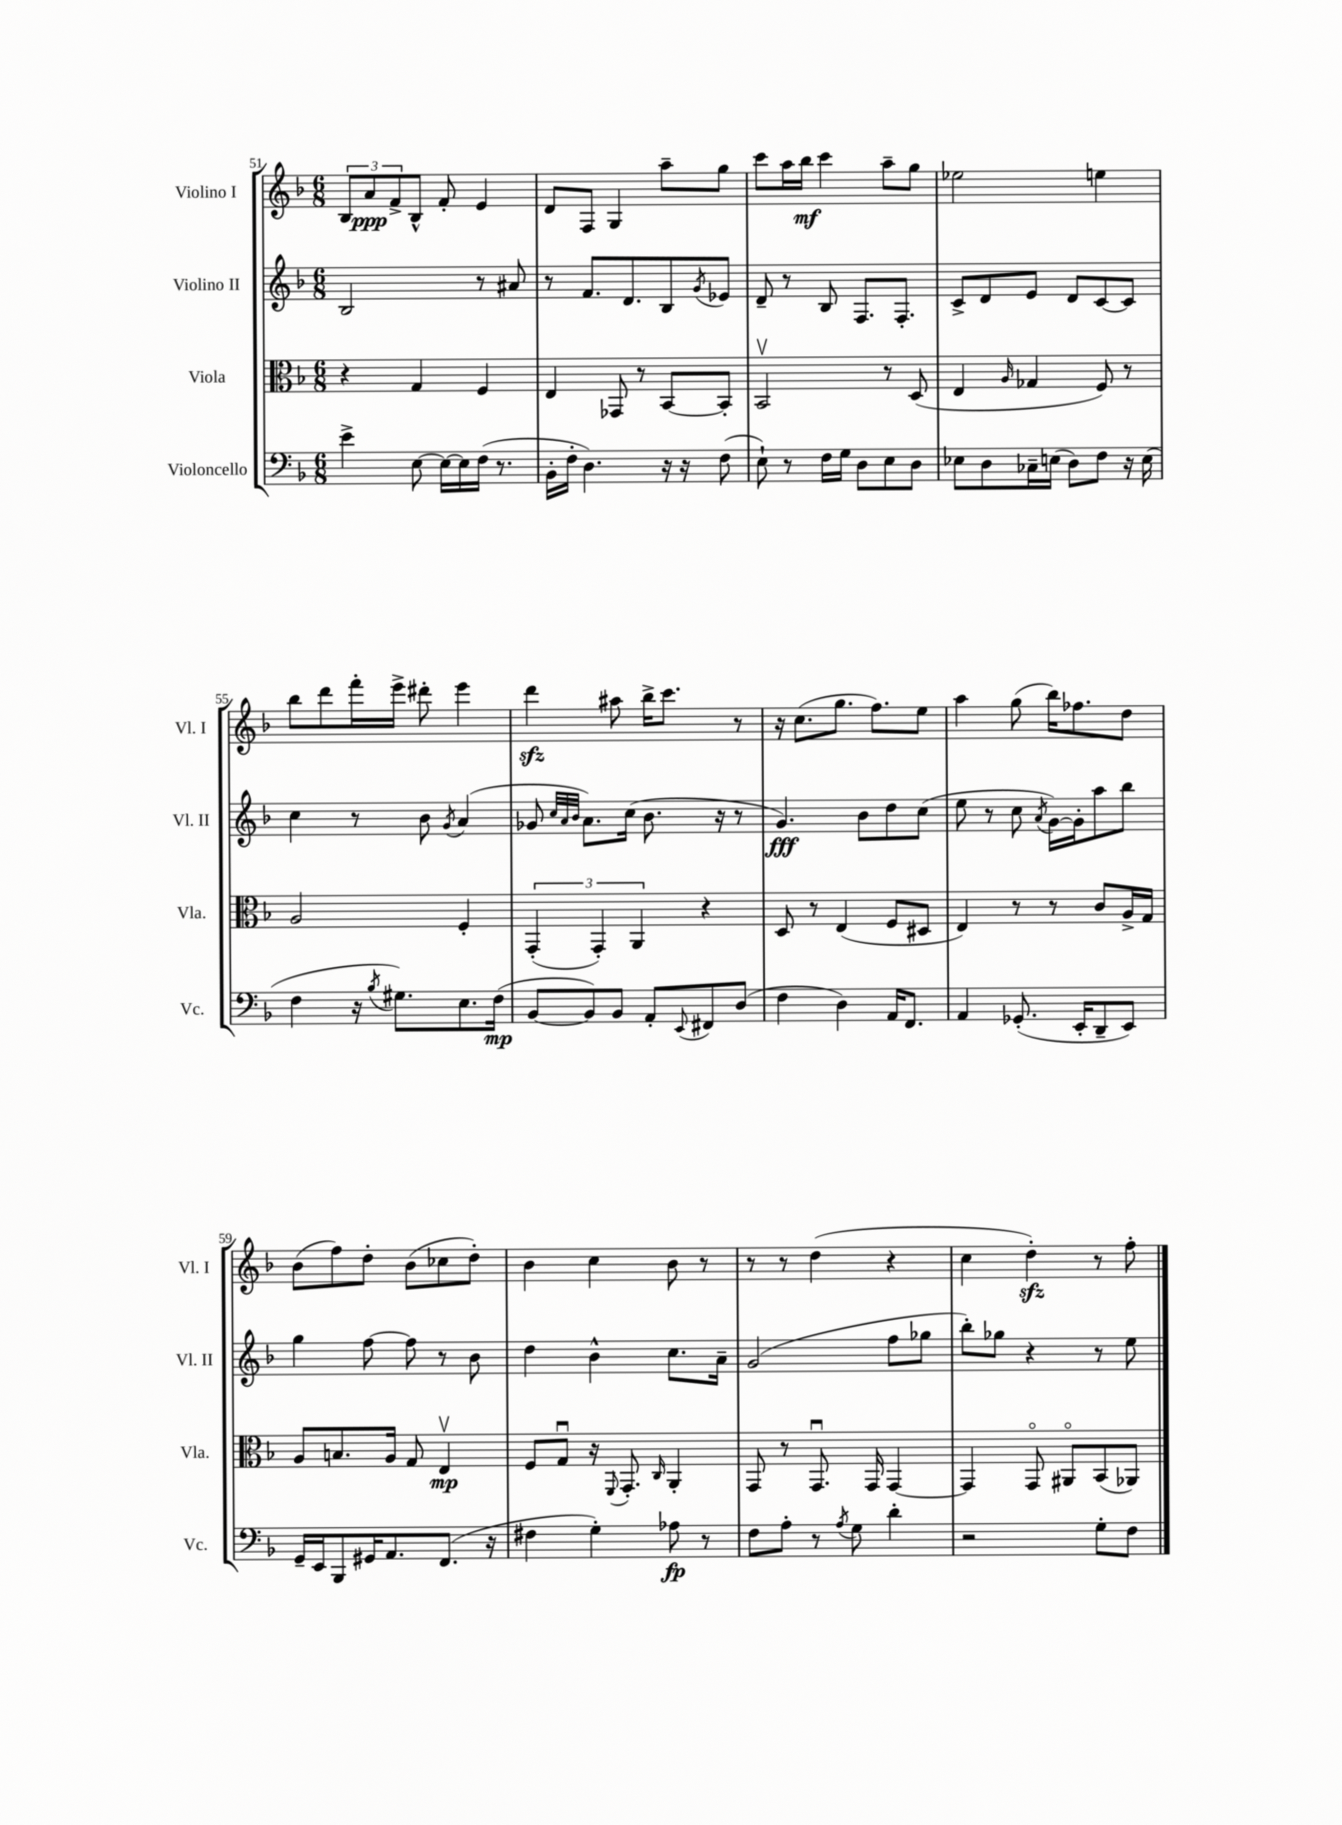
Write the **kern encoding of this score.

**kern	**kern	**kern	**kern
*staff4	*staff3	*staff2	*staff1
*clefF4	*clefC3	*clefG2	*clefG2
*k[b-]	*k[b-]	*k[b-]	*k[b-]
*M6/8	*M6/8	*M6/8	*M6/8
4e^\	4r	2B-/	12B-/L
.	.	.	12a/
.	.	.	12f^/
[8E\	4G/	.	8B-^^/J
16E\_LL	.	.	8f'/
16E\]	.	.	.
(16F\JJ	4F/	8r	4e/
8.r	.	.	.
.	.	8a#/	.
=	=	=	=
16BB-'\LL	4E/	8r	8d/L
16F'\JJ	.	.	.
4.D\)	.	8.f/L	8F/J
.	8GG-/	.	4G/
.	.	8.d/	.
.	8r	.	.
16r	[8BB-/L	8B-/	8aa~\L
16r	.	.	.
.	.	8qg/	.
(8F\	8BB-'/]J	8e-/J	8gg\J
=	=	=	=
8E`\)	2BB-v/	8d~/	8ccc\L
8r	.	8r	16aa\L
.	.	.	16bb-\JJ
16F\LL	.	8B-/	4ccc\
16G\JJ	.	.	.
8D\L	.	8.F/L	.
8E\	8r	.	8aa~\L
.	.	8.F'/J	.
8D\J	(8D/	.	8gg\J
=	=	=	=
8E-\L	4E/	8c^/L	2ee-\
8D\	.	8d/	.
.	16qqA/	.	.
16C-~\L	4G-/	8e/J	.
(16E\JJ	.	.	.
8D\L)	.	8d/L	.
8F\J	8F/)	[8c/	4ee\
16r	8r	8c/]J	.
(16E\	.	.	.
=	=	=	=
4F\	2A/	4cc\	8bb-\L
.	.	.	8ddd\
16r	.	8r	16fff'\L
8qB-/	.	.	.
8.G#\L)	.	.	16eee^\JJ
.	.	8b-\	8ddd#'\
.	.	8qg/	.
8.E\	4F'/	(4a/	4eee\
(16F\Jk	.	.	.
=	=	=	=
[8BB-/L	(6GG'/	8g-/	4ddd\
.	.	32qqcc/LLL	.
.	.	32qqa/	.
.	.	32qqb-/JJJ	.
8BB-/])	.	8.a\L)	.
.	6GG'/)	.	.
8BB-/J	.	.	8aa#\
.	.	(16cc\Jk	.
.	6AA/	.	.
8AA'/L	.	8.b-\	16bb-^\LK
.	.	.	8.ccc\J
8qqEE/	.	.	.
8FF#/	4r	.	.
.	.	16r	.
(8D/J	.	8r	8r
=	=	=	=
4F\	8D/	4.g/)	16r
.	.	.	(8.cc\L
.	8r	.	.
4D\)	(4E/	.	8.gg\J
.	.	8b-\L	.
.	.	.	8.ff\L)
16AA/LK	8F/L	8dd\	.
8.FF/J	.	.	.
.	8D#/J	(8cc\J	8ee\J
=	=	=	=
4AA/	4E/)	8ee\	4aa\
.	.	8r	.
(8.GG-'/	8r	8cc\	(8gg\
.	.	8qa/	.
.	8r	[16g\LL)	16bb-\LK)
16EE'/LK	.	16g'\]J	8.ff-\
8DD~/	8c/L	8aa\	.
8EE/J)	16A^/L	8bb-\J	8dd\J
.	16G/JJ	.	.
=	=	=	=
16GG~/LL	8A/L	4gg\	(8b-\L
16EE/J	.	.	.
8BBB-/	8.B/	.	8ff\)
16GG#/K	.	[8ff\	8dd'\J
8.AA/	16A/Jk	.	.
.	8G/	8ff\]	(8b-\L
(8.FF/J	4Ev/	8r	8cc-\
.	.	8b-\	8dd'\J)
16r	.	.	.
=	=	=	=
4F#\	8F/L	4dd\	4b-\
.	8Gu/J	.	.
4G'\)	16r	4b-^^\	4cc\
.	8qqFF/	.	.
.	8.GG'/	.	.
.	16qqC/	.	.
8A-\	4AA'/	8.cc\L	8b-\
8r	.	.	8r
.	.	16a~\Jk	.
=	=	=	=
8F\L	8GG/	(2g/	8r
8A'\J	8r	.	8r
8r	8.GGu/	.	(4dd\
8qA/	.	.	.
8G\	.	.	.
.	16GG/	.	.
4d'\	[4GG/	8ff\L	4r
.	.	8gg-\J	.
=	=	=	=
2r	4GG/]	8bb-'\L)	4cc\
.	.	8gg-\J	.
.	8GGo/	4r	4dd'\)
.	8AA#o/L	.	.
8G'\L	(8BB-/	8r	8r
8F\J	8AA-/J)	8ee\	8ff'\
==	==	==	==
*-	*-	*-	*-
